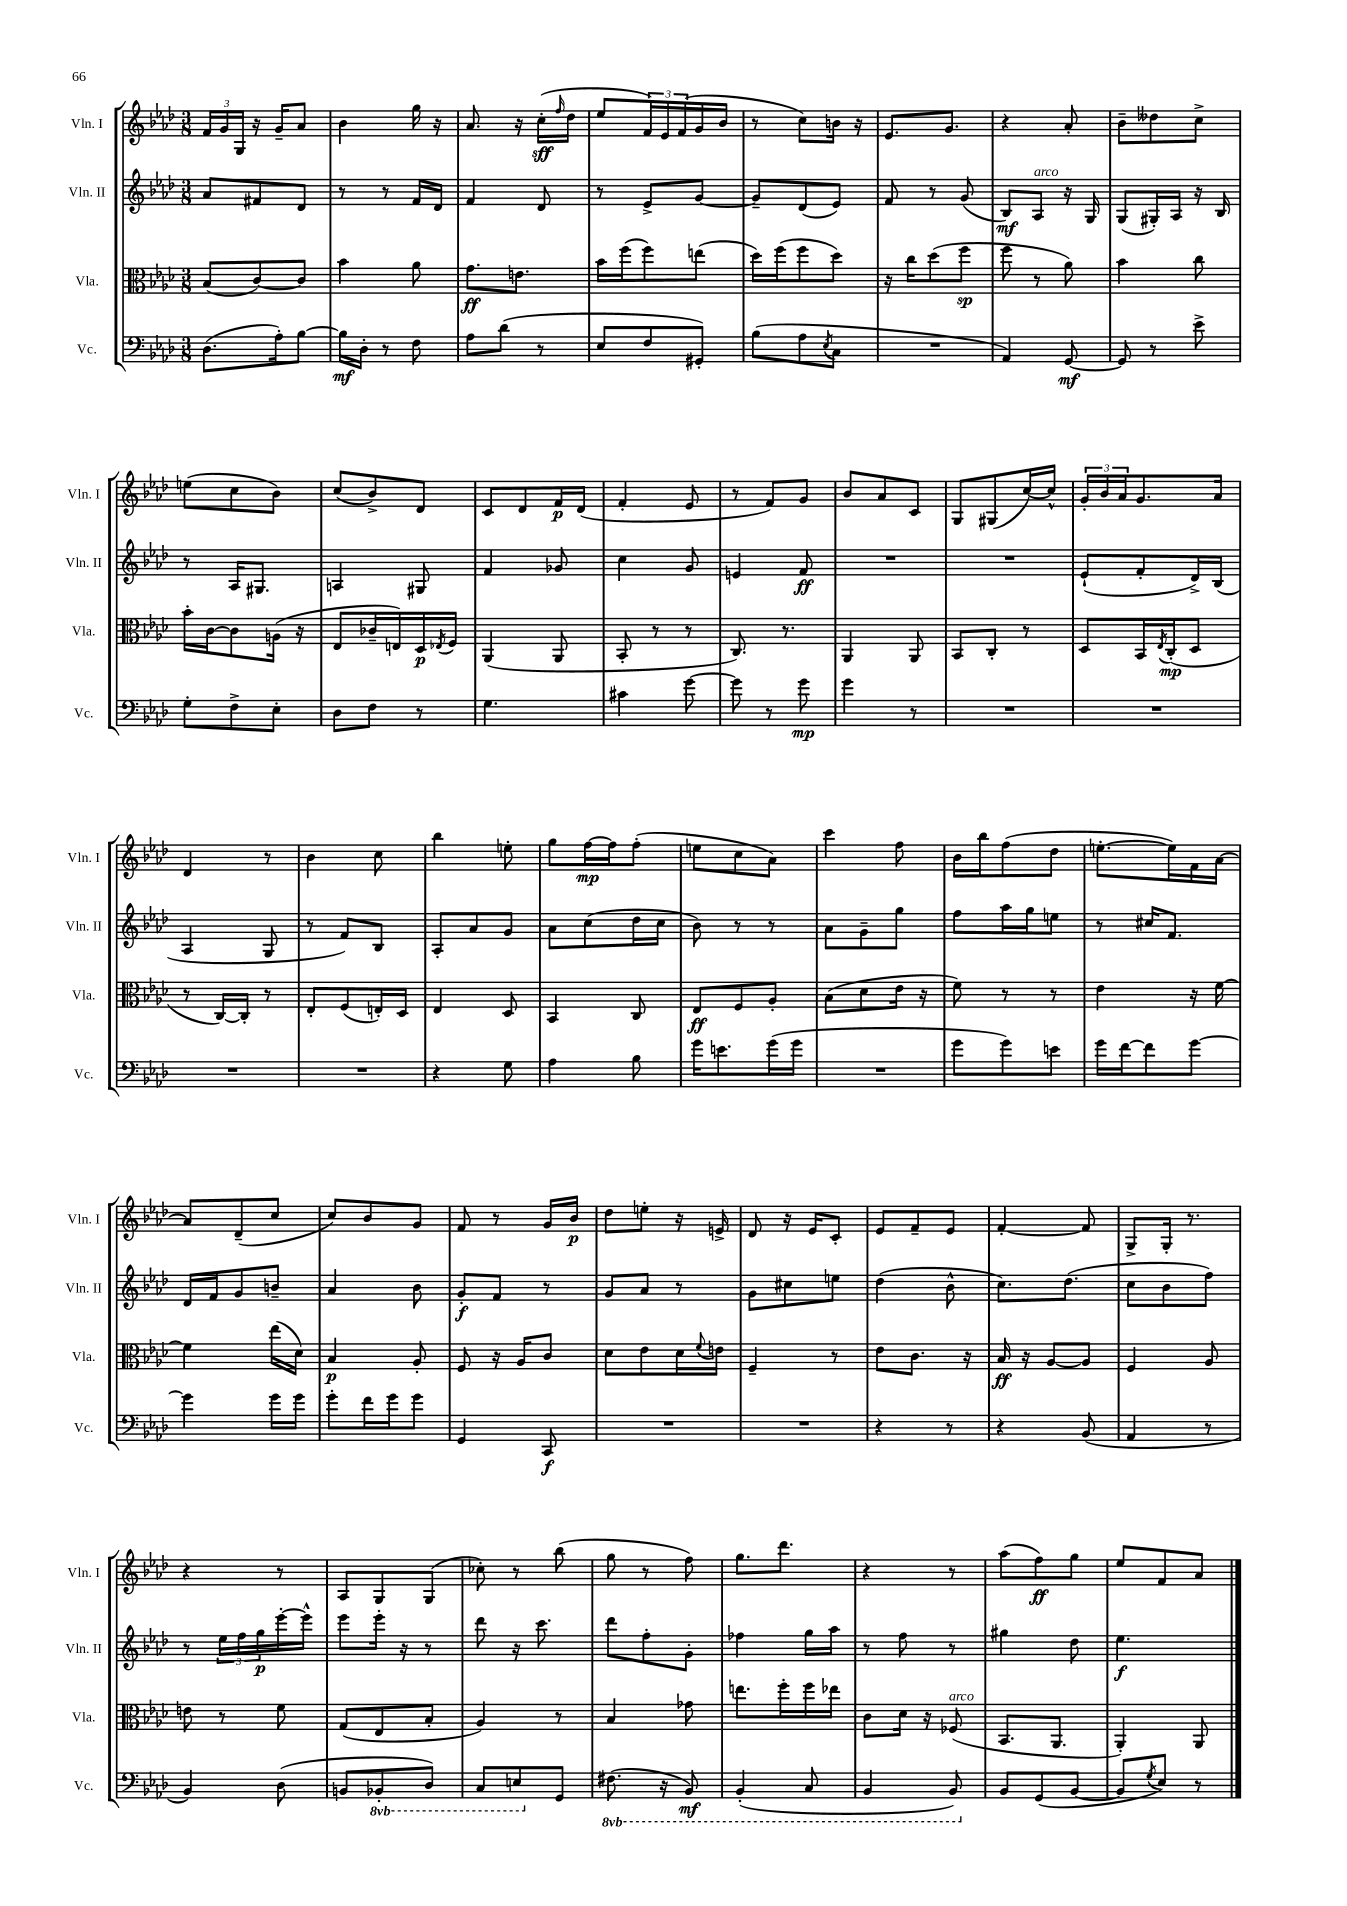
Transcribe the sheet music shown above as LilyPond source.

<<
\new StaffGroup <<
\new Staff = "s0" \with { instrumentName = "Vln. I" shortInstrumentName = "Vln. I" } {
    \clef treble \key aes \major \numericTimeSignature \time 3/8
    \tuplet 3/2 { f'16 g'16 g16 } r16 g'16-- aes'8 |
    bes'4 g''16 r16 |
    aes'8. r16 c''16-.\sff( \grace { f''16 } des''16 |
    ees''8 \tuplet 3/2 { f'16) ees'16 f'16( } g'16 bes'16 |
    r8 c''8) b'16 r16 |
    ees'8. g'8. |
    r4 aes'8-. |
    bes'8-- deses''8 c''8-> |
    e''8( c''8 bes'8) |
    c''8( bes'8->) des'8 |
    c'8 des'8 f'16\p des'16( |
    f'4-. ees'8 |
    r8 f'8) g'8 |
    bes'8 aes'8 c'8 |
    g8 gis8( c''16~) c''16-^ |
    \tuplet 3/2 { g'16-. bes'16 aes'16 } g'8. aes'16 |
    des'4 r8 |
    bes'4 c''8 |
    bes''4 e''8-. |
    g''8 f''16~\mp f''16 f''8-.( |
    e''8 c''8 aes'8) |
    c'''4 f''8 |
    bes'16 bes''16 f''8( des''8 |
    e''8.~-. e''16) f'16 aes'16~ |
    aes'8 des'8--( c''8 |
    c''8) bes'8 g'8 |
    f'8 r8 g'16 bes'16\p |
    des''8 e''8-. r16 e'16-> |
    des'8 r16 ees'16 c'8-. |
    ees'8 f'8-- ees'8 |
    f'4~-. f'8 |
    g8-> g16-. r8. |
    r4 r8 |
    aes8 g8 g8( |
    ces''8-.) r8 bes''8( |
    g''8 r8 f''8) |
    g''8. des'''8. |
    r4 r8 |
    aes''8( f''8\ff) g''8 |
    ees''8 f'8 aes'8 \bar "|." |
}
\new Staff = "s1" \with { instrumentName = "Vln. II" shortInstrumentName = "Vln. II" } {
    \clef treble \key aes \major \numericTimeSignature \time 3/8
    aes'8 fis'8 des'8 |
    r8 r8 f'16 des'16 |
    f'4 des'8 |
    r8 ees'8-> g'8~ |
    g'8-- des'8( ees'8) |
    f'8 r8 g'8( |
    bes8\mf) aes8^\markup { \italic "arco" } r16 g16 |
    g8( gis16-.) aes16 r16 bes16 |
    r8 aes16 gis8. |
    a4 gis8 |
    f'4 ges'8 |
    c''4 g'8 |
    e'4 f'8\ff |
    R4. |
    R4. |
    ees'8-!( f'8-. des'16->) bes16( |
    aes4 g8 |
    r8 f'8) bes8 |
    aes8-. aes'8 g'8 |
    aes'8 c''8( des''16 c''16 |
    bes'8) r8 r8 |
    aes'8 g'8-- g''8 |
    f''8 aes''16 g''16 e''8 |
    r8 cis''16 f'8. |
    des'16 f'16 g'8 b'8-- |
    aes'4 bes'8 |
    g'8-.\f f'8 r8 |
    g'8 aes'8 r8 |
    g'8 cis''8 e''8 |
    des''4( bes'8-^ |
    c''8.) des''8.( |
    c''8 bes'8 f''8) |
    r8 \tuplet 3/2 { ees''16 f''16 g''16\p } ees'''16~-. ees'''16-^ |
    ees'''8 ees'''16-. r16 r8 |
    des'''8 r16 c'''8. |
    des'''8 f''8-. g'8-. |
    fes''4 g''16 aes''16 |
    r8 f''8 r8 |
    gis''4 des''8 |
    ees''4.\f \bar "|." |
}
\new Staff = "s2" \with { instrumentName = "Vla." shortInstrumentName = "Vla." } {
    \clef alto \key aes \major \numericTimeSignature \time 3/8
    bes8( c'8~) c'8 |
    bes'4 aes'8 |
    g'8.\ff e'8. |
    bes'16 f''16( f''8) e''8( |
    des''16) f''16( f''8 des''8) |
    r16 c''16 des''8( f''8\sp |
    f''8 r8 aes'8) |
    bes'4 c''8 |
    bes'16-. c'16~ c'8 a16( r16 |
    ees8 ces'16-- e16) des16\p \acciaccatura { ees8 } f16 |
    aes,4( aes,8 |
    bes,8-. r8 r8 |
    c8.) r8. |
    aes,4 aes,8 |
    bes,8 c8-. r8 |
    des8 bes,16 \acciaccatura { ees8 } c16-.\mp( des8 |
    r8 c16~) c16-. r8 |
    ees8-. f8( e16-.) des16 |
    ees4 des8 |
    bes,4 c8 |
    ees8\ff f8 aes8-. |
    bes8( des'8 ees'16 r16 |
    f'8) r8 r8 |
    ees'4 r16 f'16~ |
    f'4 ees''16( des'16) |
    bes4\p aes8-. |
    f8 r16 aes16 c'8 |
    des'8 ees'8 des'16 \appoggiatura { f'8 } e'16 |
    f4-- r8 |
    ees'8 c'8. r16 |
    bes16\ff r16 aes8~ aes8 |
    f4 aes8 |
    e'8 r8 f'8 |
    g8( ees8 bes8-. |
    aes4) r8 |
    bes4 ges'8 |
    e''8. f''16-. f''16 ees''16 |
    c'8 des'16 r16 fes8^\markup { \italic "arco" }( |
    bes,8. aes,8. |
    aes,4-.) aes,8 \bar "|." |
}
\new Staff = "s3" \with { instrumentName = "Vc." shortInstrumentName = "Vc." } {
    \clef bass \key aes \major \numericTimeSignature \time 3/8 \set Staff.ottavationMarkups = #ottavation-simple-ordinals
    des8.( aes16-.) bes8~ |
    bes16\mf des16-. r8 f8 |
    aes8 des'8( r8 |
    ees8 f8 gis,8-.) |
    bes8( aes8 \acciaccatura { ees8 } c8 |
    R4. |
    aes,4) g,8~\mf |
    g,8 r8 ees'8-> |
    g8-. f8-> ees8-. |
    des8 f8 r8 |
    g4. |
    cis'4 g'8~ |
    g'8 r8 g'8\mp |
    g'4 r8 |
    R4. |
    R4. |
    R4. |
    R4. |
    r4 g8 |
    aes4 bes8 |
    g'16 e'8. g'16( g'16 |
    R4. |
    g'8 g'8) e'8 |
    g'16 f'16~ f'8 g'8~ |
    g'4 g'16 g'16 |
    g'8-. f'16 g'16 g'8 |
    g,4 c,8\f |
    R4. |
    R4. |
    r4 r8 |
    r4 bes,8( |
    aes,4 r8 |
    bes,4) des8( |
    b,8 \ottava #-1 bes,,!8-. des,8) |
    c,8 e,8 \ottava #0 g,8 |
    \ottava #-1 fis,8.( r16 bes,,8\mf) |
    bes,,4-.( c,8 |
    bes,,4 bes,,8) \ottava #0 |
    bes,8 g,8( bes,8~ |
    bes,8 \acciaccatura { g8 } ees8) r8 \bar "|." |
}
>>
>>
\layout { \context { \Score \remove "Bar_number_engraver" } }
